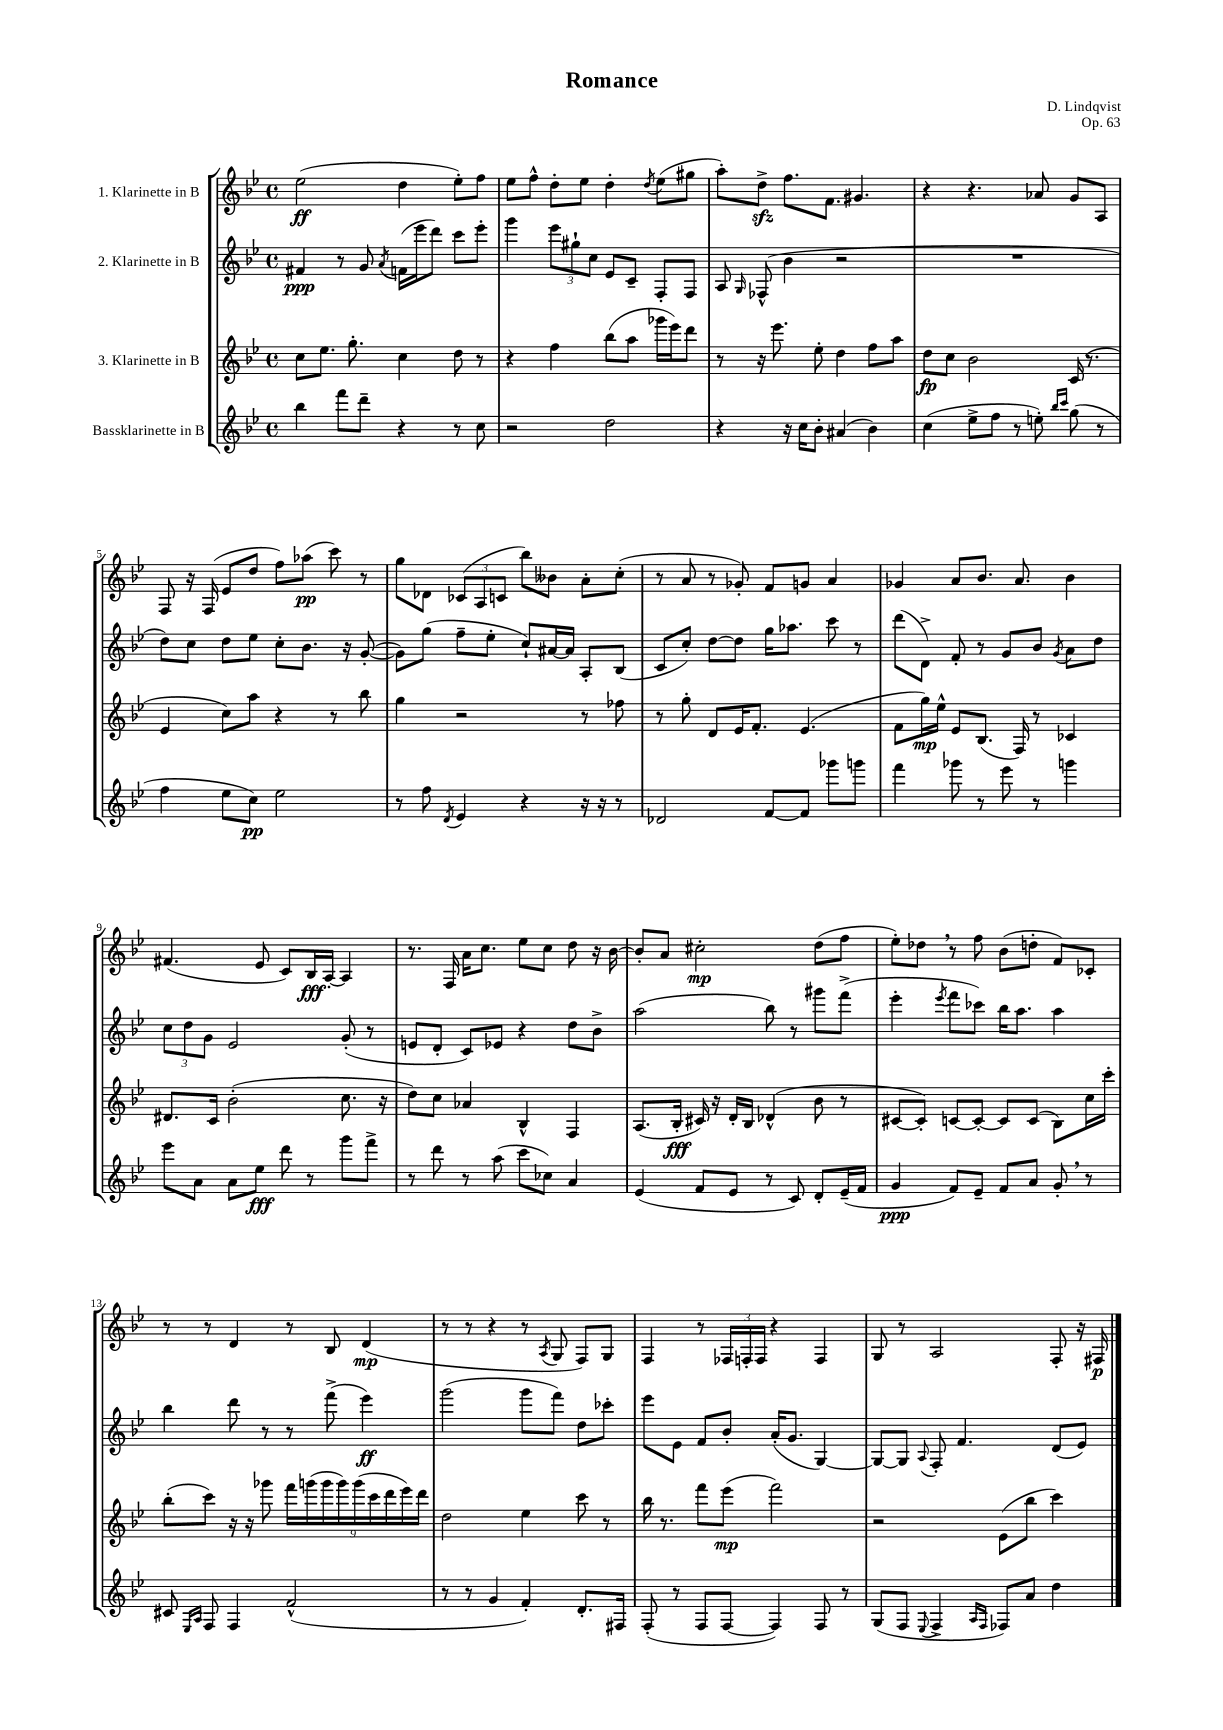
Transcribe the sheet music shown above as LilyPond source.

\header { title = "Romance" composer = "D. Lindqvist" opus = "Op. 63" }
<<
\new StaffGroup <<
\new Staff = "s0" \with { instrumentName = "1. Klarinette in B" } {
    \clef treble \key bes \major \defaultTimeSignature \time 4/4
    \autoBeamOff ees''2\ff( d''4 ees''8[-.) f''8] |
    ees''8[ f''8]-^ d''8[-. ees''8] d''4-. \acciaccatura { d''8 } ees''8[( gis''8] |
    a''8[-.) d''8]->\sfz f''8.[ f'8.] gis'4. |
    r4 r4. aes'8 g'8[ a8] |
    f8 r16 f16( ees'8[ d''8] f''8[) aes''8]\pp( c'''8) r8 |
    g''8[ des'8] \tuplet 3/2 { ces'8[( a8 c'8] } bes''8[) beses'8] a'8[-. c''8]-.( |
    r8 a'8 r8 ges'8-.) f'8[ g'8] a'4 |
    ges'4 a'8[ bes'8.] a'8. bes'4 |
    fis'4.( ees'8 c'8[) bes16\fff a16]~-. a4 |
    r8. f16 a'16[ c''8.] ees''8[ c''8] d''8 r16 bes'16~ |
    bes'8[-. a'8] cis''2-.\mp d''8[( f''8] |
    ees''8[-.) des''8] \breathe r8 f''8 bes'8[( d''8]-. f'8[) ces'8]-. |
    r8 r8 d'4 r8 bes8 d'4\mp( |
    r8 r8 r4 r8 \acciaccatura { a8 } g8 f8[) g8] |
    f4 r8 \tuplet 3/2 { fes16[ f16-. f16] } r4 f4 |
    g8 r8 a2 f8-. r16 fis16\p \bar "|." |
}
\new Staff = "s1" \with { instrumentName = "2. Klarinette in B" } {
    \clef treble \key bes \major \defaultTimeSignature \time 4/4
    \autoBeamOff fis'4\ppp r8 g'8 \acciaccatura { a'8 } f'16[( ees'''16 d'''8]) c'''8[ ees'''8]-. |
    g'''4 \tuplet 3/2 { ees'''8[ gis''8-! c''8] } ees'8[ c'8]-- f8[-. f8] |
    a8 \grace { g16 } fes8-^( bes'4 r2 |
    R1 |
    d''8[) c''8] d''8[ ees''8] c''8[-. bes'8.] r16 g'8~-.( |
    g'8[) g''8]( f''8[-- ees''8]-. c''8[-!) ais'16~ ais'16] a8[-. bes8]( |
    c'8[ c''8]-.) d''8[~ d''8] g''16[ aes''8.] c'''8 r8 |
    d'''8[( d'8]->) f'8-. r8 g'8[ bes'8] \acciaccatura { g'8 } a'8[ d''8] |
    \tuplet 3/2 { c''8[ d''8 g'8] } ees'2 g'8-.( r8 |
    e'8[ d'8]-. c'8[) ees'8] r4 d''8[ bes'8]-> |
    a''2( bes''8) r8 gis'''8[ f'''8]->( |
    ees'''4-. \acciaccatura { ees'''8 } f'''8[ ces'''8]) bes''16[ a''8.] a''4 |
    bes''4 d'''8 r8 r8 f'''8->( ees'''4\ff) |
    g'''2( g'''8[ f'''8]) d''8[ ces'''8]-. |
    ees'''8[ ees'8] f'8[ bes'8]-. a'16[-.( g'8.] g4~) |
    g8[~ g8] \appoggiatura { a8 } f8-. f'4. d'8[( ees'8]) \bar "|." |
}
\new Staff = "s2" \with { instrumentName = "3. Klarinette in B" } {
    \clef treble \key bes \major \defaultTimeSignature \time 4/4
    \autoBeamOff c''8[ ees''8.] g''8.-. c''4 d''8 r8 |
    r4 f''4 bes''8[( a''8] ges'''16[ ees'''16) d'''8] |
    r8 r16 ees'''8. ees''8-. d''4 f''8[ a''8] |
    d''8[\fp c''8] bes'2 c'16( r8. |
    ees'4 c''8[) a''8] r4 r8 bes''8 |
    g''4 r2 r8 fes''8 |
    r8 g''8-. d'8[ ees'16 f'8.]-. ees'4.( |
    f'8[ g''16\mp) ees''16]-^ ees'8[ bes8.]( f16) r8 ces'4 |
    dis'8.[ c'16] bes'2-.( c''8. r16 |
    d''8[) c''8] aes'4 bes4-^ f4 |
    a8.[( bes16]-.\fff cis'16) r16 d'16[-. bes16] des'4-^( bes'8 r8 |
    cis'8[~ cis'8]-.) c'8[~ c'8]~-. c'8[ c'8]( bes8[) c''16 c'''16]-. |
    bes''8[-.( c'''8]) r16 r16 ges'''8 \tuplet 9/8 { f'''16[ g'''16( g'''16 g'''16) g'''16( c'''16 d'''16 ees'''16) d'''16] } |
    d''2 ees''4 c'''8 r8 |
    bes''16 r8. f'''8[ ees'''8]\mp( f'''2) |
    r2 ees'8[( bes''8] c'''4) \bar "|." |
}
\new Staff = "s3" \with { instrumentName = "Bassklarinette in B" } {
    \clef treble \key bes \major \defaultTimeSignature \time 4/4
    \autoBeamOff bes''4 f'''8[ d'''8]-- r4 r8 c''8 |
    r2 d''2 |
    r4 r16 c''16[ bes'8]-. ais'4( bes'4) |
    c''4( ees''8[-> f''8] r8 e''8-.) \grace { bes''16[ c'''16] } g''8( r8 |
    f''4 ees''8[ c''8]\pp) ees''2 |
    r8 f''8 \acciaccatura { d'8 } ees'4 r4 r16 r16 r8 |
    des'2 f'8[~ f'8] ges'''8[ g'''8] |
    f'''4 ges'''8 r8 ees'''8 r8 g'''4 |
    ees'''8[ a'8] a'8[ ees''8]\fff d'''8 r8 g'''8[ f'''8]-> |
    r8 d'''8 r8 a''8( c'''8[ ces''8]) a'4 |
    ees'4( f'8[ ees'8] r8 c'8) d'8[-. ees'16--( f'16] |
    g'4\ppp f'8[) ees'8]-- f'8[ a'8] g'8-. \breathe r8 |
    cis'8 \grace { ees16[ a16] } f8 f4 f'2-^( |
    r8 r8 g'4 f'4-.) d'8.[-. fis16] |
    f8-.( r8 f8[ f8]~ f4) f8 r8 |
    g8[( f8] \appoggiatura { ees8 } f4-> \grace { a16[ f16] } fes8[) a'8] d''4 \bar "|." |
}
>>
>>
